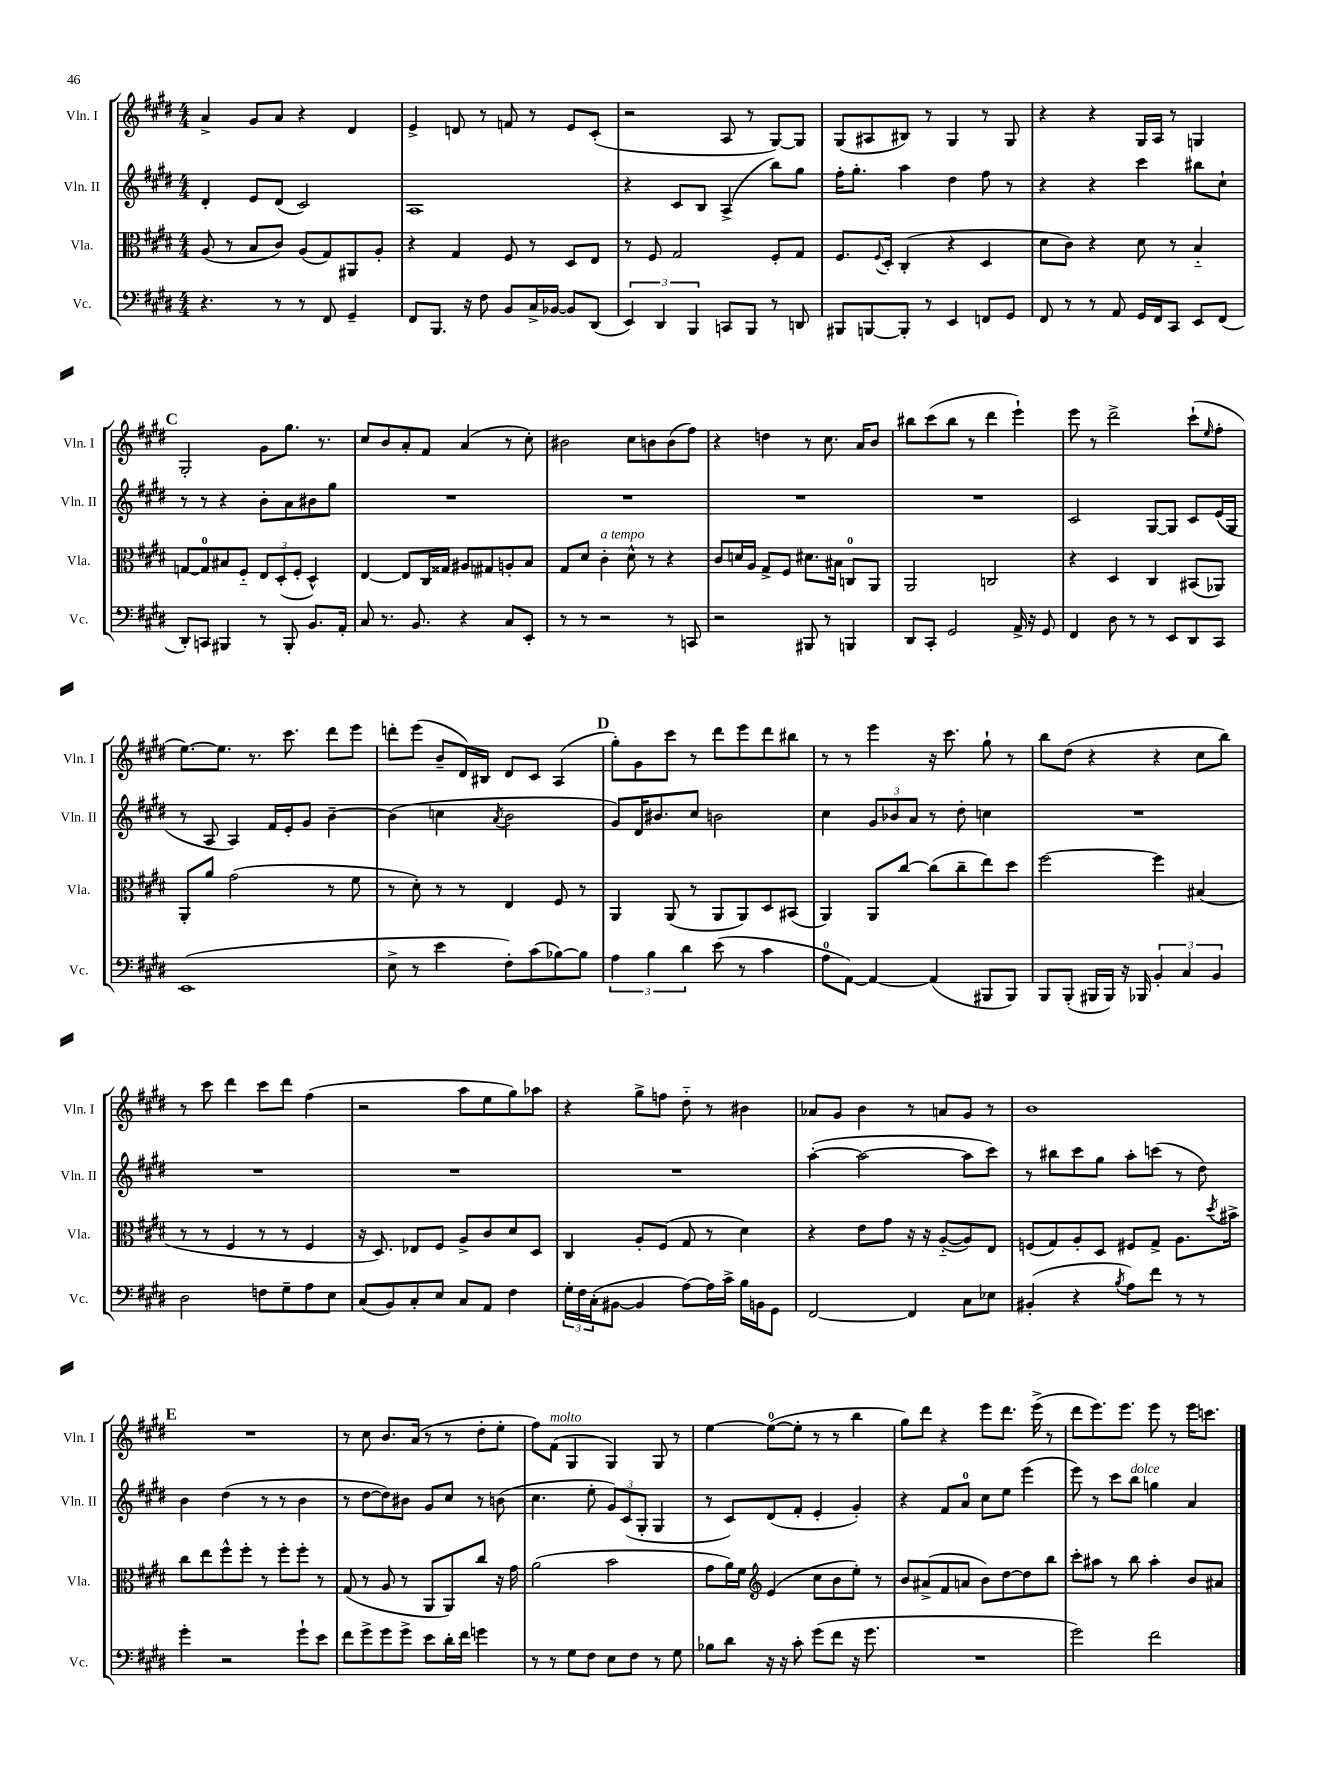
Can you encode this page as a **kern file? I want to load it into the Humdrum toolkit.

**kern	**kern	**kern	**kern
*staff4	*staff3	*staff2	*staff1
*clefF4	*clefC3	*clefG2	*clefG2
*k[f#c#g#d#]	*k[f#c#g#d#]	*k[f#c#g#d#]	*k[f#c#g#d#]
*M4/4	*M4/4	*M4/4	*M4/4
4.r	(8A	4d#'	4a^
.	8r	.	.
.	8B	8e	8g#
8r	8c#)	(8d#	8a
8r	(8A	2c#)	4r
8FF#	8G#)	.	.
4GG#~	8AA#	.	4d#
.	8A'	.	.
=	=	=	=
8FF#	4r	1A	4e^
8.BBB	.	.	.
.	4G#	.	8d
16r	.	.	.
8F#	.	.	8r
8BB	8F#	.	8f
16C#^	8r	.	8r
[16BB-	.	.	.
8BB-]	8D#	.	8e
(8DD#	8E	.	(8c#'
=	=	=	=
6EE)	8r	4r	2r
.	8F#	.	.
6DD#	.	.	.
.	2G#	8c#	.
6BBB	.	.	.
.	.	8B	.
8CC	.	(4A^	8A
8BBB	.	.	8r
8r	8F#'	8bb)	[8G#)
8DD	8G#	8gg#	8G#]
=	=	=	=
8BBB#	8.F#	16ff#'	(8G#
.	.	8.gg#'	.
[8BBB	.	.	8A#
.	8qqF#	.	.
.	16D#'	.	.
8BBB']	(4C#'	4aa	8B#)
8r	.	.	8r
4EE	4r	4dd#	4G#
8FF	4D#	8ff#	8r
8GG#	.	8r	8G#
=	=	=	=
8FF#	8d#	4r	4r
8r	8c#)	.	.
8r	4r	4r	4r
8AA	.	.	.
16GG#	8d#	4ccc#	16G#
16FF#	.	.	16A
8CC#	8r	.	8r
8EE	4B'~	8bb#	4G
(8FF#	.	8cc#`	.
=	=	=	=
8DD#')	[8G	8r	2G#'
8CC	8G]	8r	.
4BBB#	8B#	4r	.
.	8F#'~	.	.
8r	12E	8b'	8g#
.	(12D#'	.	.
8BBB#'	.	8a	8.gg#
.	12F#'	.	.
8.BB	4D#^^)	8b#	.
.	.	.	8.r
.	.	8gg#	.
16AA'	.	.	.
=	=	=	=
8C#	[4E	1r	8cc#
8.r	.	.	8b
.	8E]	.	8a'
8.BB	.	.	.
.	16C#	.	8f#
.	16G##	.	.
4r	8A#	.	(4a
.	8G#	.	.
8C#	8A'	.	8r
8EE'	8B	.	8cc#')
=	=	=	=
8r	8G#	1r	2b#
8r	8d#	.	.
2r	4c#'	.	.
.	8d#^^	.	8cc#
.	8r	.	8b
8r	4r	.	(8b
8CC	.	.	8ff#)
=	=	=	=
2r	8c#	1r	4r
.	16d	.	.
.	16A	.	.
.	8G#^	.	4dd
.	8F#	.	.
8BBB#	8.d#	.	8r
8r	.	.	8.cc#
.	16B#	.	.
4BBB	8C	.	.
.	.	.	16a
.	8AA	.	8b
=	=	=	=
8DD#	2AA	1r	8bb#
8CC#'	.	.	(8ccc#
2GG#	.	.	8bb#
.	.	.	8r
.	2C	.	4ddd#
16AA^	.	.	4eee`)
16r	.	.	.
8GG#	.	.	.
=	=	=	=
4FF#	4r	2c#	8eee
.	.	.	8r
8D#	4D#	.	2ddd#^
8r	.	.	.
8r	4C#	[8G#	.
8EE	.	8G#]	.
8DD#	(8BB#	8c#	(8ccc#`
.	.	.	16qqee
8CC#	8AA-)	(16e	8ff#'
.	.	16G#	.
=	=	=	=
(1EE	8AA'	8r	[8.ee)
.	8a	8A	.
.	.	.	8.ee]
.	(2g#	4A)	.
.	.	.	8.r
.	.	16f#	.
.	.	16e'	8.ccc#
.	.	8g#	.
.	8r	[4b~	8ddd#
.	8f#	.	8eee
=	=	=	=
8E^	8r	(4b]	8ddd'
8r	8d#')	.	(8eee
4e	8r	4cc	8b~
.	8r	.	16d#)
.	.	.	16B#
.	.	8qa	.
8F#')	4E	2b	8d#
(8c#	.	.	8c#
[8B-)	8F#	.	(4A
8B-]	8r	.	.
=	=	=	=
6A	4AA	8g#)	8gg#')
.	.	16d#	8g#
6B	.	.	.
.	.	8.b#	.
.	(8AA	.	8ccc#
6d#	.	.	.
.	8r	8cc#	8r
(8e	8AA	2b	8ddd#
8r	8AA)	.	8eee
4c#	8D#	.	8ddd#
.	(8BB#	.	8bb#
=	=	=	=
8A	4AA)	4cc#	8r
[8AA)	.	.	8r
4AA_	8AA	12g#	4eee
.	.	12b-	.
.	[8cc#	.	.
.	.	12a	.
(4AA]	(8cc#]	8r	16r
.	.	.	8.ccc#
.	8cc#~	8dd#'	.
8BBB#	8ee)	4cc	8gg#`
8BBB#)	8dd#	.	8r
=	=	=	=
8BBB	[2ff#	1r	8bb
(8BBB'	.	.	(8dd#
16BBB#	.	.	4r
16BBB#)	.	.	.
16r	.	.	.
16BBB-	.	.	.
6BB'	4ff#]	.	4r
6C#	.	.	.
.	(4B#	.	8cc#
6BB	.	.	.
.	.	.	8bb)
=	=	=	=
2D#	8r	1r	8r
.	8r	.	8ccc#
.	4F#	.	4ddd#
8F	8r	.	8ccc#
8G#~	8r	.	8ddd#
8A	4F#	.	(4ff#
8E	.	.	.
=	=	=	=
(8C#	16r	1r	2r
.	8.D#)	.	.
8BB)	.	.	.
8C#'	8E-	.	.
8E	8F#	.	.
8C#	8A^	.	8aa
8AA	8c#	.	8ee
4F#	8d#	.	8gg#)
.	8D#	.	8aa-
=	=	=	=
24G#'	4C#	1r	4r
24F#	.	.	.
(24C#'	.	.	.
[8BB#	.	.	.
4BB#]	8A'	.	8gg#^
.	(8F#	.	8ff
[8A)	8G#	.	8dd#'~
16A]	8r	.	8r
16c#^	.	.	.
16B	4d#)	.	4b#
16BB	.	.	.
8GG#	.	.	.
=	=	=	=
[2FF#	4r	([4aa'	8a-
.	.	.	8g#
.	8e	2aa_	4b
.	8g#	.	.
4FF#]	16r	.	8r
.	16r	.	.
.	([8A'~	.	8a
8C#	8A])	8aa]	8g#
8E-	8E	8ccc#)	8r
=	=	=	=
(4BB#'	(8F	8r	1b
.	8G#)	8bb#	.
4r	8A'	8ccc#	.
.	8D#	8gg#	.
8qB	.	.	.
8A)	8F#	8aa'	.
8f#	8G#^	(8ccc	.
8r	8.A	8r	.
8r	.	8dd#)	.
.	8qdd#	.	.
.	16b#^	.	.
=	=	=	=
4g#'	8cc#	4b	1r
.	8ee	.	.
2r	8ff#^^	(4dd#	.
.	8ff#'	.	.
.	8r	8r	.
.	8ff#'	8r	.
8g#`	8ff#'	4b	.
8e	8r	.	.
=	=	=	=
8f#	(8G#	8r	8r
8g#^	8r	[8dd#	8cc#
8g#	8A	8dd#])	8.b
8g#^	8r	8b#	.
.	.	.	(16a
8e	8AA	8g#	8r
16d#'	8AA)	8cc#	8r
16f#	.	.	.
4g	8cc#	8r	8dd#'
.	16r	(8b	8ee'
.	16g#	.	.
=	=	=	=
8r	(2a	4.cc#	8ff#)
8r	.	.	(8f#
8G#	.	.	4G#
8F#	.	8ee'	.
8E	2b	12g#)	4G#)
.	.	(12c#	.
8F#	.	.	.
.	.	12G#'	.
8r	.	4G#	8G#
8G#	.	.	8r
=	=	=	=
8B-	8g#	8r	[4ee
8d#	16a)	8c#)	.
.	16f#	.	.
*	*clefG2	*	*
16r	(4e	(8d#	(8ee_
16r	.	.	.
8c#'	.	8f#'	8ee']
(8g#	8cc#	4e'	8r
8f#	8b	.	8r
16r	8ee')	4g#')	4bb
8.g#	.	.	.
.	8r	.	.
=	=	=	=
1r	8b	4r	8gg#)
.	(8a#^	.	8ddd#
.	8f#	8f#	4r
.	8a	8a	.
.	8b)	8cc#	8eee
.	[8dd#	8ee	8.ddd#
.	8dd#]	(4eee	.
.	.	.	(16eee^
.	8bb	.	8r
=	=	=	=
2g#)	8ccc#'	8eee)	8ddd#
.	8aa#	8r	8.eee)
.	8r	8ccc#	.
.	.	.	8.eee
.	8bb	8bb	.
2f#	4aa#'	4gg	8eee
.	.	.	8r
.	8b	4a	16eee
.	.	.	8.ccc
.	8a#	.	.
==	==	==	==
*-	*-	*-	*-
